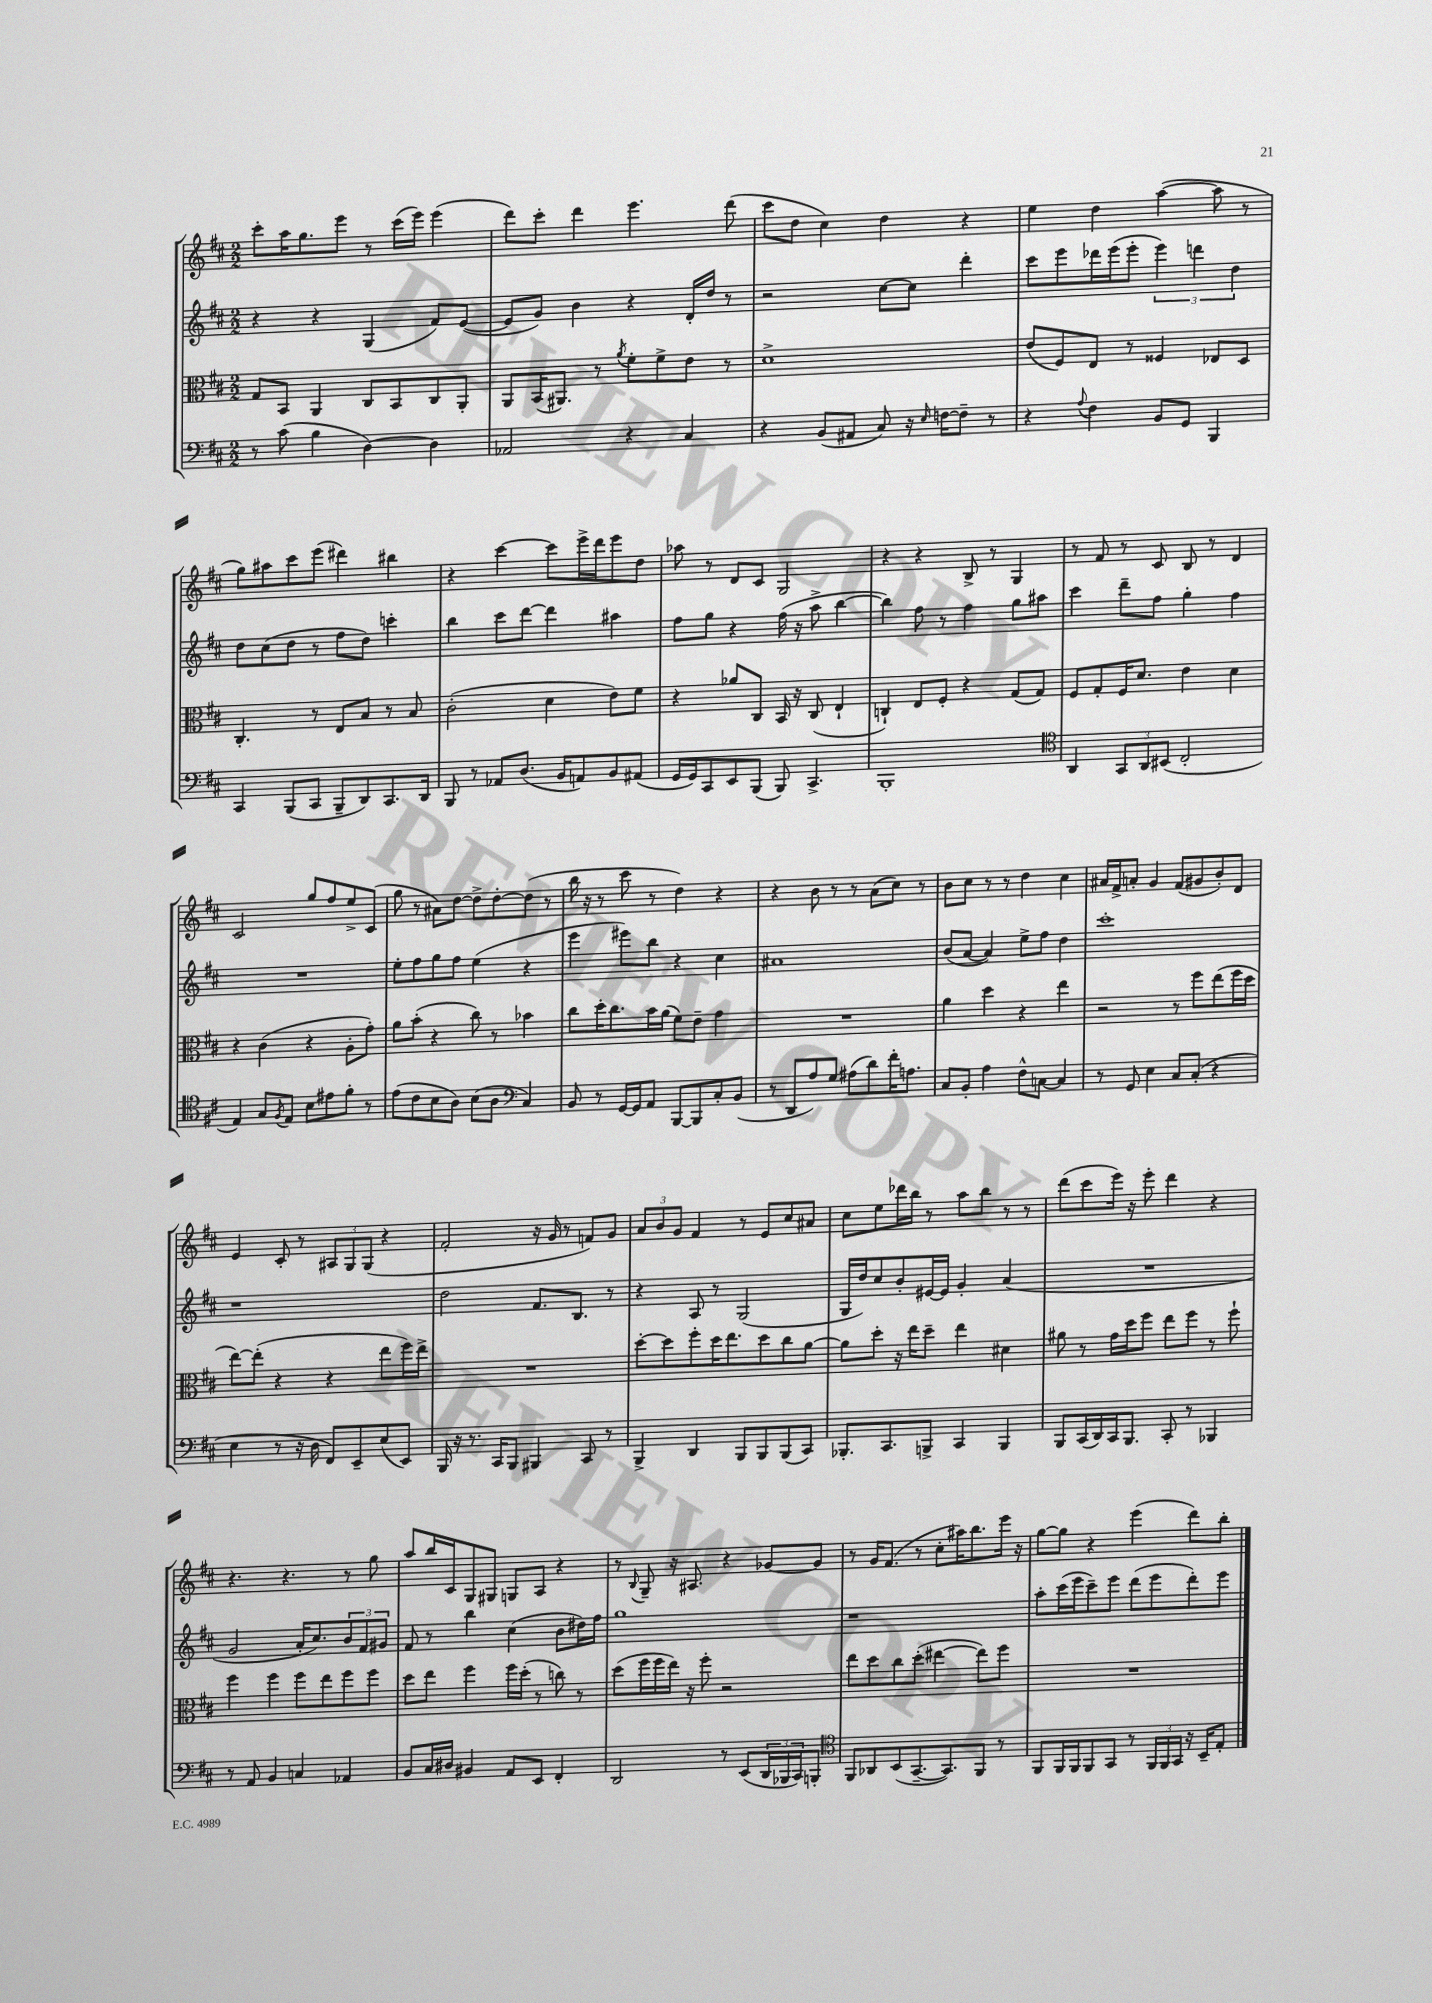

**kern	**kern	**kern	**kern
*staff4	*staff3	*staff2	*staff1
*clefF4	*clefC3	*clefG2	*clefG2
*k[f#c#]	*k[f#c#]	*k[f#c#]	*k[f#c#]
*M2/2	*M2/2	*M2/2	*M2/2
8r	8G/L	4r	8ccc#'\L
(8c#\	8BB/J	.	16aa\K
.	.	.	8.gg\
4B\	4AA/	4r	.
.	.	.	8eee\J
[4D\)	8C#/L	(4G/	8r
.	8BB/	.	(16ccc#\LL
.	.	.	16eee\JJ)
4D\]	8C#/	8f#/L)	(4eee\
.	8AA'/J	([8e/J	.
=	=	=	=
2AA-/	8AA/L	8e/]L	8ddd\L)
.	(16BB/K	8g/J)	8ccc#'\J
.	8.AA#/J)	.	.
.	.	4b\	4ddd\
.	8r	.	.
.	8qa/	.	.
4r	8f#'\L	4r	4.eee\
.	8f#^\	.	.
4C#/	8e\J	16d'/LL	.
.	.	16dd/JJ	.
.	8r	8r	(8ddd\
=	=	=	=
4r	1d^	2r	8ccc#\L
.	.	.	8dd\J
(8BB/L	.	.	4cc#\)
8AA#/J	.	.	.
8C#/)	.	[8cc#\L	4dd\
16r	.	8cc#\]J	.
16qqE/	.	.	.
[16F\LK	.	.	.
8F~\]J	.	4ddd'\	4r
8r	.	.	.
=	=	=	=
4r	(8e/L	8ccc#\L	4ee\
.	8F#/)	8eee\	.
8qqA/	.	.	.
4F#\	8E/J	16ddd-\L	4dd\
.	.	(16eee\J	.
.	8r	8eee'\J	.
8BB/L	4F##/	6eee\)	([4aa\
8GG/J	.	.	.
.	.	6ddd\	.
4BBB/	8E-/L	.	8aa\]
.	.	6dd\	.
.	8D/J	.	8r
=	=	=	=
4CC#/	4.C#'/	8dd\L	8gg\L)
.	.	(8cc#\	8aa#\
(8BBB/L	.	8dd\J	8ccc#\
8CC#/J	8r	8r	(8eee\J
8BBB~/L	8E/L	8ff#\L	4ddd#\)
8DD/)	8B/J	8dd\J)	.
8.CC#/	8r	4ccc'\	4bb#\
.	8B/	.	.
16DD/Jk	.	.	.
=	=	=	=
8BBB/	(2c#'\	4bb\	4r
8r	.	.	.
8AA-/L	.	8ccc#\L	[4ccc#\
(8.D/J	.	[8ddd\J	.
.	4d\	4ddd\]	8ccc#\]L
16BB/LK	.	.	.
8AA/)	.	.	16eee^\L
.	.	.	16ddd\J
8BB/	8e\L)	4aa#\	8eee\
(8AA#/J	8f#\J	.	8dd\J
=	=	=	=
16GG/LL	4r	8ff#\L	8aa-\
16GG/J)	.	.	.
8CC#/	.	8gg\J	8r
8EE/	8a-/L	4r	8d/L
(8BBB/J	8C#/J	.	8c#/J
8BBB/)	16BB/	(16ff#\	2G/
.	16r	16r	.
4.CC#^/	(8C#/	8aa^\	.
.	4E`/	[4bb\	.
=	=	=	=
1BBB'	4C`/)	4bb\])	4r
.	8E/L	8ff#\	4r
.	8F#'/J	8r	.
.	4r	4ff#\	8B^/
.	.	.	8r
.	(8G/L	8gg\L	4G/
.	8G/J)	8aa#\J	.
=	=	=	=
*clefC4	*	*	*
4AA/	8F#/L	4ccc#\	8r
.	8G'/	.	8f#/
12GG/L	16F#/K	8ddd~\L	8r
.	8.d/J	.	.
12AA/	.	.	.
.	.	8ff#\J	8c#/
(12BB#/J	.	.	.
2C#'/	4e\	4gg'\	8B/
.	.	.	8r
.	4d\	4ff#\	4d/
=	=	=	=
4E/)	4r	1r	2c#/
8G/L	(4c#\	.	.
8qF#/	.	.	.
8E/J	.	.	.
8B\L	4r	.	8gg/L
8e#\	.	.	8ff#/
8f#'\J	8A'\L	.	8ee^/
8r	8g'\J)	.	(8c#/J
=	=	=	=
(8e\L	8a\L	8ee'\L	8gg\
8c#\	(8b'\J	8ff#\	8r
8B\	4r	8gg\	8a#\L)
8A\J)	.	8ff#\J	[8dd\J
(8B\L	8cc#\)	(4ee\	8dd^\]L
8A\J	8r	.	[8dd'\
*clefF4	*	*	*
4C#/)	4b-\	4r	(8dd\]J
.	.	.	8r
=	=	=	=
8BB/	8cc#\L	4eee\	16bb\
.	.	.	16r
8r	16dd'\K	.	8r
.	8.cc#\	.	.
[16GG/LL	.	8eee#\L)	8ccc#\
16GG/]J	.	.	.
8AA/J	16b\L	8bb\J	8r
.	(16a\JJ	.	.
[8BBB/L	8f#\L)	4r	4dd\)
8BBB/]	8e~\J	.	.
8C#'/	4g\	4cc#\	4r
(8BB/J	.	.	.
=	=	=	=
8r	1r	1a#	4r
8DD/L	.	.	.
8A/)	.	.	8b\
8G/J	.	.	8r
(8A#\L	.	.	8r
8d\)	.	.	(8a\L
16f#'\K	.	.	8cc#\J)
8.A\J	.	.	.
.	.	.	8r
=	=	=	=
8C#/L	4a\	(8b/L	8b\L
8BB'/J	.	[8a/J	8cc#\J
4A\	4dd\	4a/])	8r
.	.	.	8r
8F#^^\L	4r	8ee^\L	4dd\
[8C\J	.	8ff#\J	.
4C/]	4ee\	4dd\	4cc#\
=	=	=	=
8r	2r	1ccc#'	16a#/LL
.	.	.	16f#^/J
8GG/	.	.	8a'/J
4E\	.	.	4g/
8C#/L	8r	.	(8f#/L
(8C#'/J	8ff#\L	.	8g#/
4r	(8ee\	.	8b'/)
.	16ff#\L	.	8d/J
.	16dd\JJ	.	.
=	=	=	=
4E\	[8ee\L)	1r	4e/
.	(8ee'\]J	.	.
8r	4r	.	8c#'/
16r	.	.	8r
16D\	.	.	.
8FF#/L)	4r	.	12A#/L
.	.	.	12G/
8EE~/	.	.	.
.	.	.	(12G/J
(8E/	8ee\L	.	4r
8EE/J)	16ff#\L)	.	.
.	16ee^\JJ	.	.
=	=	=	=
16BBB/	1r	2dd\	2f#'/
16r	.	.	.
8.r	.	.	.
16CC#/LK	.	.	.
8BBB/J	.	.	.
4BBB#/	.	8.f#/L	16r
.	.	.	16g/
.	.	.	8r
.	.	8.B/J	.
8CC#/	.	.	8f/L)
8r	.	8r	8g/J
=	=	=	=
4BBB^/	[8dd'\L	4r	12a/L
.	.	.	12b/
.	8dd\]	.	.
.	.	.	12g/J
4DD/	8ff#'\	8A/	4f#/
.	16dd\K	8r	.
.	8.ee\	.	.
8BBB/L	.	(2G/	8r
8BBB/	8dd\	.	8e/L
(8BBB/	8cc#\	.	8cc#/
8CC#/J)	[8a\J	.	8a#/J
=	=	=	=
8.BBB-'/L	8a\]L	16G/LL	8cc#\L
.	.	16dd/J)	.
.	8dd'\J	8cc#/	8ee\
8.CC#/	.	.	.
.	16r	8b'/	16ddd-\L
.	16ee\LK	.	16bb\JJ
8BBB^/J	8dd~\J	[16e#/L	8r
.	.	16e#/]JJ	.
4CC#/	4ee\	4g'/	8aa\L
.	.	.	8bb\J
4BBB/	4d#\	(4a/	8r
.	.	.	8r
=	=	=	=
8BBB/L	8a#\	1r	(8ddd\L
(16CC#/L	8r	.	8ccc#\
16DD/)	.	.	.
16CC#/J	16g\LL	.	16eee\Jk)
8.BBB/J	16dd\J	.	16r
.	8ff#\J	.	8eee'\
8CC#'/	8ee\L	.	4ddd\
8r	8ff#\J	.	.
4BBB-/	8r	.	4r
.	8ff#`\	.	.
=	=	=	=
8r	4ff#\	2g/	4.r
8AA/	.	.	.
4BB/	4ff#\	.	.
.	.	.	4.r
4C/	8ff#\L	16a'/LK	.
.	.	8.cc#/)	.
.	8ee\	.	.
4AA-/	8ff#\	12b/	8r
.	.	12f#/	.
.	8ff#\J	.	8gg\
.	.	12g#/J	.
=	=	=	=
8BB/L	8dd\L	8f#/	8aa/L
16C#/L	8ee\J	8r	16bb/L
16D#/JJ	.	.	16c#/J
4BB#/	4ff#\	4bb\	8G/
.	.	.	8G#/J
8AA/L	16ff#\LL	(4cc#\	8G/L
.	(16dd'\JJ	.	.
8EE/J	8r	.	8A/J
4FF#'/	8cc\)	8b\L	4r
.	8r	16dd#\L)	.
.	.	16ff#\JJ	.
=	=	=	=
2DD/	(8dd\L	1gg	8r
.	.	.	8qqB/
.	16ff#\L	.	8G~/
.	16ff#\	.	.
.	16ee\JJ)	.	16r
.	16r	.	8.A#/
.	8ff#'\	.	.
8r	2r	.	4r
(8EE/L	.	.	.
24DD/L	.	.	[8g-/L
24BBB-/	.	.	.
24CC#/J)	.	.	.
8BBB'/J	.	.	8g-/]J
=	=	=	=
*clefC4	*	*	*
8FF#/L	8ee\L	1r	8r
8AA-/	8dd\	.	16g/LK
.	.	.	(8.f#/J
(8BB/	8cc#\	.	.
[8.GG~/	(8dd'\J	.	8r
.	[4ee#\	.	8cc#'\L
8.GG/])	.	.	.
.	.	.	16aa#\K)
.	.	.	8.bb\
8FF#/J	8ee#\]L)	.	.
8r	8ff#\J	.	16eee\Jk
.	.	.	16r
=	=	=	=
8FF#/L	1r	8aa'\L	[8gg\L
16FF#/L	.	(16ccc#\L	8gg\]J
16FF#/J	.	16eee\J	.
8FF#/	.	8ccc#~\)	4r
8GG/J	.	8eee\J	.
8r	.	(8ddd\L	(4eee\
24FF#/LL	.	8eee\	.
24FF#/	.	.	.
24GG/JJ	.	.	.
16r	.	8ddd'\)	8ddd\L)
16BB~/LK	.	.	.
8E'/J	.	8eee\J	8bb'\J
==	==	==	==
*-	*-	*-	*-
